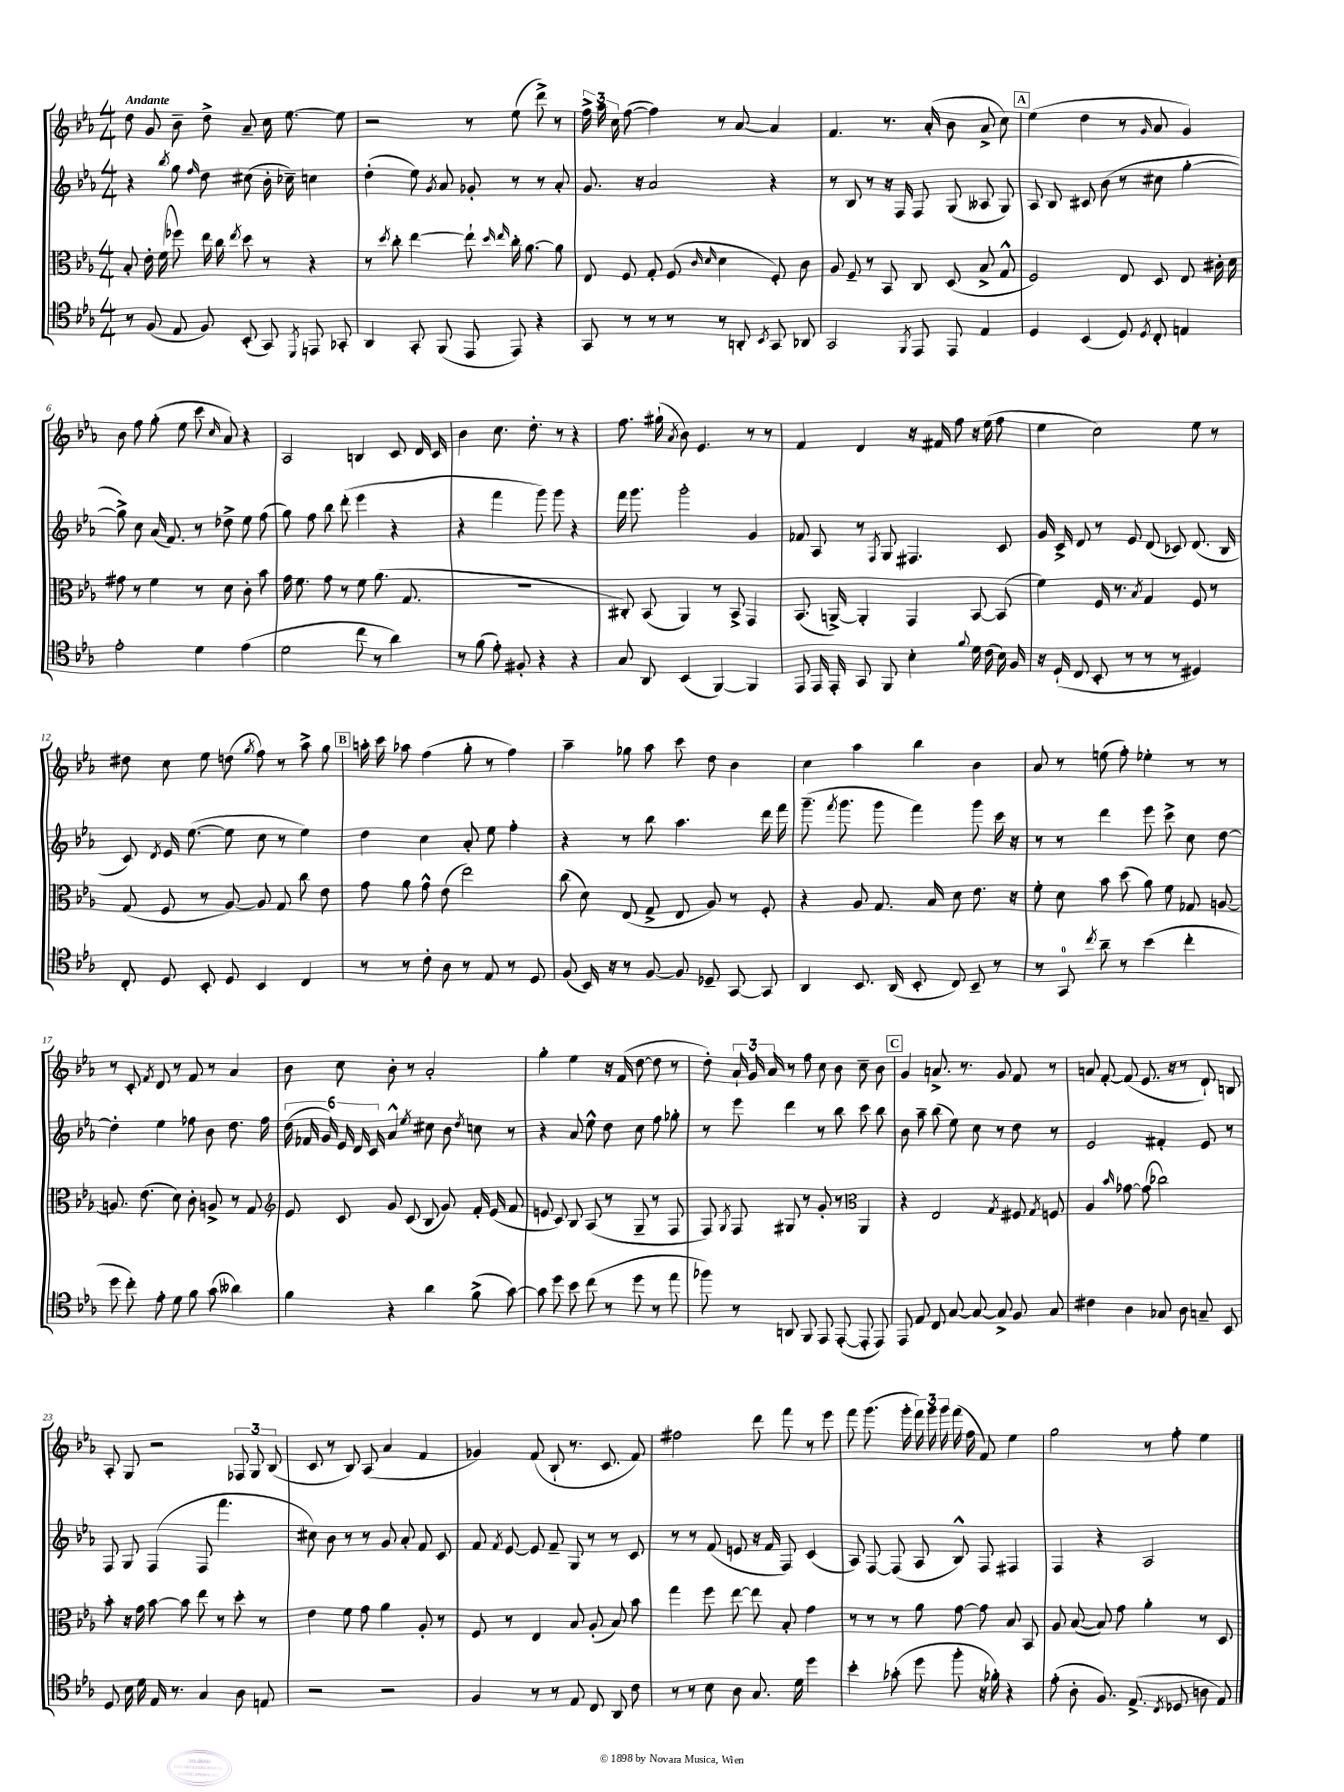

**kern	**kern	**kern	**kern
*part4	*part3	*part2	*part1
*staff4	*staff3	*staff2	*staff1
*clefC4	*clefC3	*clefG2	*clefG2
*k[b-e-a-]	*k[b-e-a-]	*k[b-e-a-]	*k[b-e-a-]
*M4/4	*M4/4	*M4/4	*M4/4
=1	=1	=1	=1
!	!	!	!LO:TX:a:B:t=Andante
8r	8B-'/	4r	8dd\
(8F/	16e-'\	.	8g/
.	(16f\	.	.
.	.	8qbb-/	.
8E-/	8ff-X\)	8gg\	8b-~\
.	.	16qqff/	.
8F/)	16ee-\	8dd\	8dd^\
.	16cc\	.	.
.	8qee-/	.	.
(8BB-'/	8dd\	(8cc#X\	8a-~/
8GG/)	8r	16b-'\	16cc\
.	.	16cc-X~\)	[8.ee-\
8qDD/	.	.	.
8EEn/	4r	4ccn\	.
8GG-X'/	.	.	8ee-\]
=2	=2	=2	=2
4AA-/	8r	(4dd'\	2r
.	8qdd/	.	.
.	8cc'\	.	.
8GG'/	[4ee-\	8ee-\)	.
.	.	8qg/	.
(8FF/	.	8a-/	.
8EE-/	8ee-`\]	8g-X'/	8r
.	16qqdd/	.	.
.	16qqee-/	.	.
8EE-/)	16cc'\	8r	(8ee-\
.	[8.a-\	.	.
4r	.	8r	8ddd^\)
.	8a-\]	8a-'/	8r
=3	=3	=3	=3
8GG/	8E-/	8.g/	24ff^\
.	.	.	24aa-\
.	.	.	24cc\
8r	8F/	.	([8ff\
.	.	16r	.
8r	8G'/	2a-/	4ff\])
8r	(8F/	.	.
.	16qqc/	.	.
.	16qqd/	.	.
8r	4d\	.	8r
8AAn'/	.	.	[8a-/
8qBB-/	.	.	.
8GG/	8F'/)	4r	4a-/]
8AA-X/	8c\	.	.
=4	=4	=4	=4
2GG/	8A-/	8r	4.f/
.	8F~/	8B-/	.
.	8r	8r	.
.	8BB-/	16r	8.r
.	.	16F/	.
8qFF/	.	.	.
8EE-/	8C/	8F/	.
.	.	.	(16a-'/
8EE-/	(8D/	(8G/	8b-\
4E-/	8B-^/	8A--X/	8a-^/
.	8G^^/	8G/)	8cc\)
!!LO:REH:place=s1:t=A
=5	=5	=5	=5
4D/	2F/)	8A-/	(4ee-\
.	.	8B-/	.
(4BB-/	.	8c#X/	4dd\
.	.	(8b-\	.
8D/)	8E-/	8r	8r
8qD/	.	.	16qqg/
8C'/	8D/	8cc#X\	8a-/
4En/	8E-/	[4gg'\	4g/)
.	16c#X'\	.	.
.	16d\	.	.
!!LO:LB:g=z
=6	=6	=6	=6
2e-'\	8g#X\	8gg^\])	8b-\
.	8r	8cc\	8ff\
.	4f\	(16a-/	(8gg'\
.	.	8.f/)	.
.	.	.	8ee-\
4d\	8r	8r	8ccc\
.	.	.	16qqcc/
.	8d\	8dd-X^\	8a-/)
(4e-\	8c'\	8ee-\	4r
.	8b-\	(8ff\	.
=7	=7	=7	=7
2d\	16g\	8gg\)	2A-/
.	8.f\	.	.
.	.	8ff\	.
.	8g\	8bb-\	.
.	8r	(8ddd'\	.
8cc\	8f\	4eee-\	4Bn/
8r	(8.a-\	.	.
4a-\)	.	4r	8c/
.	8.G/	.	.
.	.	.	16d/
.	.	.	16c/
=8	=8	=8	=8
8r	1r	4r	4b-\
(8f\	.	.	.
8e-'\)	.	4fff\	8.cc\
8F#X'/	.	.	.
.	.	.	8.dd'\
4r	.	8ggg\)	.
.	.	8ggg\	8r
4r	.	4r	4r
=9	=9	=9	=9
8G/	8C#X'/)	16fff\	8.ff\
.	.	8.ggg\	.
8AA-/	(8BB-/	.	.
.	.	.	(16gg#X`\
.	.	.	8qa-/
(4BB-/	4AA-/)	2ggg'\	8b-\)
.	.	.	4.e-/
[4FF/)	8r	.	.
.	8BB-^/	.	.
4FF/]	4GG/	4g/	8r
.	.	.	8r
=10	=10	=10	=10
8EE-/	(8.BB-/	8f-X/	4f/
16EE-/	.	8A-/	.
16EE-'/	[16AAn^/)	.	.
8GG/	4AA'/]	8r	4d/
.	.	8qF/	.
8FF/	.	8G/	.
4B-'\	4GG/	4.F#X/	16r
.	.	.	16f#X/
.	.	.	8ff\
8qqf/	.	.	.
16d\	[8BB-/	.	16r
(16c\	.	.	(16ee-\
16B-\)	(8BB-/]	8c/	8ff\
16F/	.	.	.
=11	=11	=11	=11
16r	4f\)	16g/	4ee-\
(16D`/	.	16c^/	.
8C/	.	8d/	.
8BB-'/	16F/	8r	2cc\)
.	8.r	.	.
8r	.	8e-/	.
.	8qB-/	.	.
8r	4G/	(8d/	.
8r	.	8c-X/)	.
4D#X/)	8F/	(8.d/	8ee-\
.	8r	.	8r
.	.	16B-/	.
!!LO:LB:g=z
=12	=12	=12	=12
8C'/	(8G/	8c/)	8dd#X\
.	.	8qd/	.
8D/	8F/	16e-/	8cc\
.	.	([8.ee-\	.
8BB-'/	8r	.	8ee-\
8D/	[8A-/)	8ee-\]	(8ddn\
.	.	.	8qgg/
4BB-/	8A-/]	8cc\	8ff\)
.	8G/	8r	8r
4C/	8cc\	4ee-\)	8aa-^\
.	8e-\	.	8gg\
!!LO:REH:place=s1:t=B
=13	=13	=13	=13
8r	8g\	4dd\	16aan'\
.	.	.	16ccc\
8r	8a-\	.	8aa-X\
8c'\	8g^^\	4cc\	(4ff\
8A-\	(8e-\	.	.
8r	2ee-\)	8a-'/	8gg'\
8E-/	.	8ee-\	8r
8r	.	4ff'\	4ff\)
8D/	.	.	.
=14	=14	=14	=14
(8F/	(8cc\	4r	4aa-~\
16BB-/)	8d\)	.	.
16r	.	.	.
8r	(8E-/	8r	8gg-X\
[8F/	8G^/	8bb-\	8aa-\
8F/]	8E-/	4.aa-\	8ccc\
8D-X~/	8A-/)	.	8dd\
[8GG/	8r	.	4b-\
8GG/]	8F'/	16ddd\	.
.	.	16fff\	.
=15	=15	=15	=15
4AA-/	4r	(8.ggg~\	4cc\
.	.	8qfff/	.
.	.	8.ggg\	.
8.BB-/	8A-/	.	4aa-\
.	8.G/	8ggg\	.
(16AA-/	.	.	.
8BB-'/	.	4fff\)	4bb-\
.	16B-/	.	.
8C/)	8d\	.	.
8BB-~/	8.e-\	8ggg\	4b-\
8r	.	16ccc\	.
.	16r	16r	.
=16	=16	=16	=16
8r	8f'\	8r	8a-/
8GG/	8d\	8r	8r
8qcc/	.	.	.
8a-~\	8b-\	4ddd\	(8een\
8r	(8dd\	.	8ff'\)
(4b-\	8a-\)	8eee-\	4ee-X'\
.	8f\	8ccc^\	.
4cc'\	8G-X/	8cc\	8r
.	[8An/	[8dd\	8r
!!LO:LB:g=z
=17	=17	=17	=17
8dd\	8.An/]	4dd'\]	8r
8cc'\)	.	.	8c'/
.	(8.e-\	.	.
.	.	.	8qf/
8e-'\	.	4ee-\	8d/
8d\	8d\)	.	8r
8f\	8c'\	8ff-X\	8f/
(8g\	8An^/	8b-\	8r
4a--X\)	8r	8.dd\	4a-/
.	8G/	.	.
.	.	16ff-\	.
=18	=18	=18	=18
*	*clefG2	*	*
4f\	8e-/	(24dd\	8b-\
.	.	24f-X/	.
.	.	24g/)	.
.	8c/	24e-/	8cc\
.	.	24d/	.
.	.	24c/	.
4r	8g/	4a-^^/	8b-'\
.	(8c/	.	8r
.	.	8qee-/	.
4a-\	8B-/	8cc#X\	2a-'/
.	8g/)	8b-\	.
.	.	8qdd/	.
(8f^\	16f'/	8ccn\	.
.	(16e-/	.	.
[8g\)	8f/	8r	.
=19	=19	=19	=19
8g\]	8en/	4r	4gg'\
8dd\	8c/)	.	.
8b-\	8B-/	8a-/	4ee-\
(8cc\	(8A-/	8ee-^^\	.
8r	8r	8dd\	16r
.	.	.	(16f/
8dd\	8G~/	8cc\	[8dd\
8r	8r	8ff\	8dd\]
8ee-\	8F/	8gg-X'\	8r
=20	=20	=20	=20
8ff-X\)	8F/)	8r	8dd'\)
.	8qG/	.	.
8r	8F/	8eee-\	24a-`/
.	.	.	24g/
.	.	.	24a-/
8AAn/	8G#X/	4ddd\	8r
8FF/	8r	.	8ff\
8EE-/	8g'/	8r	8cc\
([8EE-'/	8r	8bb-\	8b-\
*	*clefC3	*	*
8EE-'/]	4AA-/	8ccc\	8cc~\
8EE-/)	.	8bb-\	8b-\
!!LO:REH:place=s1:t=C
=21	=21	=21	=21
8EE-/	4r	8b-\	4g/
8E-/	.	8aa-~\	.
8C/	2E-/	(8bb-\	8.an^/
[8G/	.	8ee-\)	.
.	.	.	8.r
8G/_	.	8cc\	.
8G^/]	.	8r	8g/
.	8qG/	.	.
8F/	8F#X/	8dd\	8f/
.	8qG/	.	.
8G/	8Fn/	8r	8r
=22	=22	=22	=22
4c#X\	4A-/	2e-/	8an/
.	.	.	[8f'/
.	16qqb-/	.	.
4A-\	[8g-X\	.	(8f/]
.	(8g-\]	.	8.e-/
8G-X/	2cc-X\)	4f#X'/	.
.	.	.	16r
8A-\	.	.	8r
8Gn~/	.	8e-/	8d`/)
8BB-/	.	8r	8Bn/
!!LO:LB:g=z
=23	=23	=23	=23
8D/	8b-'\	8F/	8A-'/
16B-\	16r	8G/	8G/
16d\	16g\	.	.
16E-/	[8b-\	(4F/	2r
8.r	.	.	.
.	8b-\]	.	.
4G/	8ee-\	8F/	.
.	8r	4.fff\	.
8A-\	8dd'\	.	12F-X/
.	.	.	12G/
8En/	8r	.	.
.	.	.	(12B-/
=24	=24	=24	=24
2r	4e-\	8cc#X\)	8c/
.	.	8b-\	8r
.	8f\	8r	8B-/)
.	8g\	8r	(8A-/
2r	4a-\	8g/	4a-/
.	.	8a-'/	.
.	8A-'/	8f/	4f/
.	8r	8c/	.
=25	=25	=25	=25
4F/	8F/	8f/	4g-X/)
.	.	8qf/	.
.	8r	[8e-/	.
8r	4E-/	8e-/]	(8f/
8r	.	8f~/	8B-`/
8E-/	8B-/	8G/	8.r
8C/	(8A-'/	8r	.
.	.	.	8.c/
8AA-/	8B-/)	8r	.
8c\	8b-\	8c/	8f/)
=26	=26	=26	=26
8r	4gg\	8r	2ff#X\
8r	.	8r	.
8B-\	8ff\	(8f/	.
8A-\	[8ee-\	8en/	.
8.G/	8ee-\]	16r	8ddd\
.	.	16f/	.
.	8B-'/	8F/)	8fff\
16d\	.	.	.
4dd\	4g\	(4c/	8r
.	.	.	8eee-\
=27	=27	=27	=27
4b-'\	8r	8A-/)	8fff\
.	8r	[8F/	(8.ggg\
(8g-X'\	8r	(8F/]	.
.	.	.	16ggg'\
8dd\	8a-\	8A-/	24fff\)
.	.	.	24ggg\
.	.	.	24ggg\
8ff'\	[8g\	8B-^^/)	(16fff\
.	.	.	16ff\
16r	8g\]	8F/	8f/)
16f-X'\)	.	.	.
4r	8B-/	4F#X/	4ee-\
.	8BB-/	.	.
=28	=28	=28	=28
(8e-'\	8A-/	4F/	2gg\
8A-'\	([8B-/	.	.
8.F/)	8B-/])	4r	.
.	8g\	.	.
(8.E-^/	.	.	.
.	4a-'\	2A-/	8r
8qC/	.	.	.
8D-X/	.	.	8ff'\
8An\	8r	.	4ee-\
8E-/)	8D/	.	.
==	==	==	==
*-	*-	*-	*-
